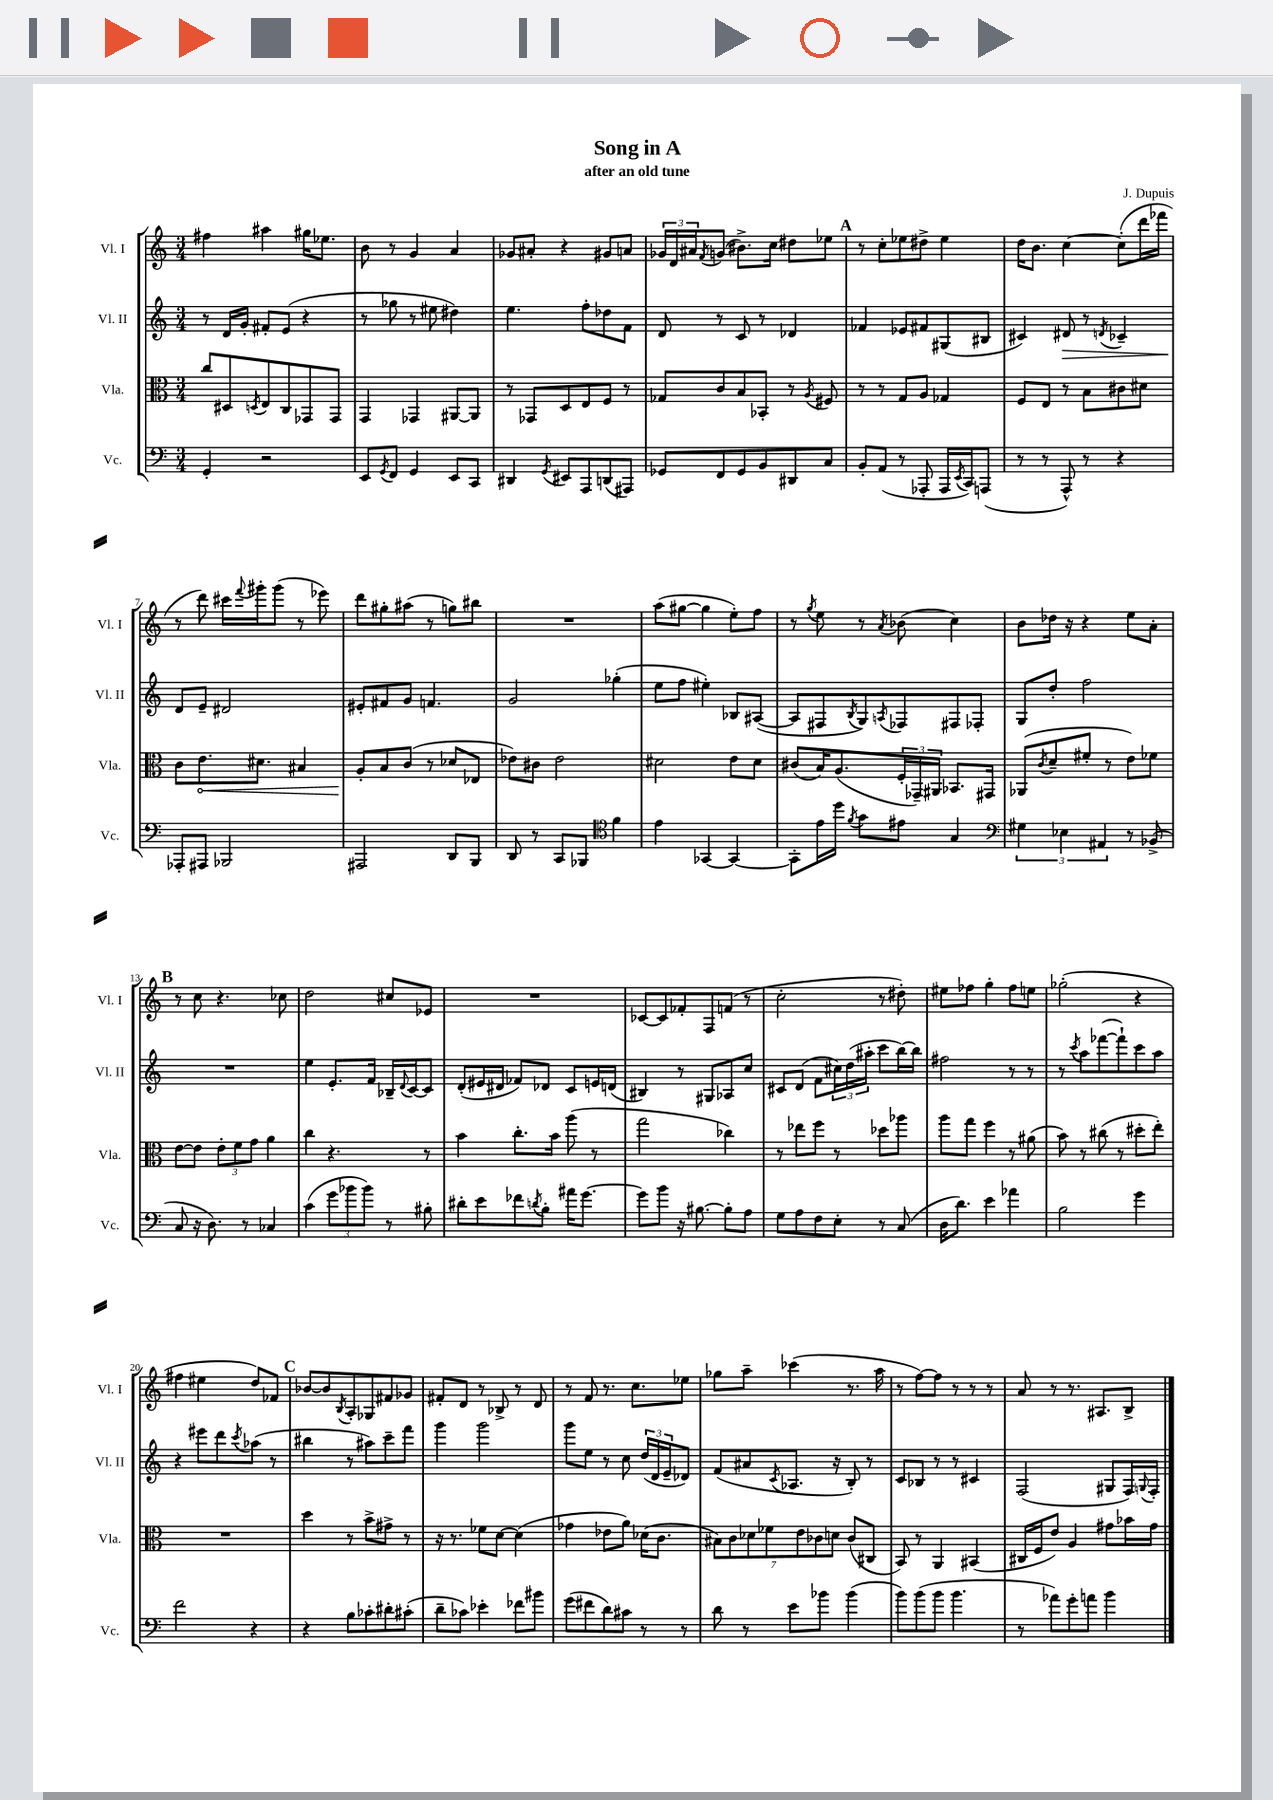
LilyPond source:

\header { title = "Song in A" composer = "J. Dupuis" subtitle = "after an old tune" }
<<
\new StaffGroup <<
\new Staff = "s0" \with { instrumentName = "Vl. I" shortInstrumentName = "Vl. I" } {
    \clef treble \key c \major \numericTimeSignature \time 3/4
    fis''4 ais''4 gis''16 ees''8. |
    b'8 r8 g'4 a'4 |
    ges'8 ais'8-. r4 gis'8 a'8 |
    \tuplet 3/2 { ges'16 d'16 ais'16 } \acciaccatura { f'8 } g'8( bis'8.->) c''16 dis''8 ees''8 |
    \mark \markup { \bold "A" } r8 c''8-. ees''8 dis''8-> ees''4 |
    d''16 b'8. c''4~ c''8-.( d'''16 fes'''16 |
    r8 d'''8) cis'''16 \appoggiatura { f'''8 } gis'''16-. gis'''8( r8 ees'''8) |
    d'''8 gis''8-. ais''8( r8 g''8) bis''8 |
    R2. |
    a''8( gis''8~ gis''4 e''8-.) f''8 |
    r8 \acciaccatura { g''8 } e''8 r8 \acciaccatura { a'8 } bes'8( c''4) |
    b'8 des''16 r16 r4 e''8 a'8-. |
    \mark \markup { \bold "B" } r8 c''8 r4. ces''8 |
    d''2 cis''8 ees'8 |
    R2. |
    ces'8~ ces'8 fes'8-. f8 f'8( r8 |
    c''2-. r8 dis''8-.) |
    eis''8 fes''8 g''4-. fes''8 e''8 |
    ges''2-.( r4 |
    fis''4 eis''4 d''8) fes'8 |
    \mark \markup { \bold "C" } bes'8~ bes'8 \acciaccatura { b8 } a8-. ges8 fis'8 ges'8 |
    fis'8-. d'8 r8 bes8-> r8 d'8 |
    r8 f'8 r8. c''8. ees''8 |
    ges''8 a''8-- ces'''4( r8. a''16 |
    r8 f''8~) f''8 r8 r8 r8 |
    a'8 r8 r8. ais8. b8-> \bar "|." |
}
\new Staff = "s1" \with { instrumentName = "Vl. II" shortInstrumentName = "Vl. II" } {
    \clef treble \key c \major \numericTimeSignature \time 3/4
    r8 d'16 g'16-. fis'8-. e'8( r4 |
    r8 ges''8 r8 eis''8 dis''4) |
    e''4. f''8-. des''8 f'8 |
    d'8 r8 c'8 r8 des'4 |
    \mark \markup { \bold "A" } fes'4 ees'8 fis'8 gis8( bis8 |
    cis'4) dis'8\> r8 \acciaccatura { d'8 } ces'4-- |
    d'8\! e'8-- dis'2 |
    eis'8-. fis'8 g'8 f'4. |
    g'2 ges''4-.( |
    e''8 f''8 eis''4-.) bes8 ais8~( |
    ais8 fis8 \acciaccatura { b8 } g8) \acciaccatura { a8 } fes8 fis8 fes8-. |
    g8 d''8-. f''2 |
    \mark \markup { \bold "B" } R2. |
    e''4 e'8.-. f'16 bes16-- \appoggiatura { d'8 } c'16~ c'8 |
    d'8-.( eis'16 dis'16 fes'8) des'8 c'8 e'16 d'16( |
    bis4) r8 gis8 aes8 c''8 |
    cis'8 d'8( f'8 \tuplet 3/2 { cis''16) d''16( ais''16-. } c'''8 b''16~) b''16 |
    fis''2 r8 r8 |
    r8 \acciaccatura { c'''8 } a''8 fes'''8~( fes'''8-!) c'''8 a''8 |
    r4 eis'''8 d'''8 \acciaccatura { c'''8 } aes''8( r8 |
    \mark \markup { \bold "C" } bis''4 r8 ais''8) c'''8-- f'''8 |
    g'''4 g'''2 |
    g'''8 e''8 r8 c''8 \tuplet 3/2 { d''16( d'16 e'16-- } des'8) |
    f'8( ais'8 \acciaccatura { c'8 } aes8. r16 b8-.) r8 |
    c'8 bes8 r8 r8 cis'4 |
    f2( gis8 f16) \appoggiatura { g8 } f16-. \bar "|." |
}
\new Staff = "s2" \with { instrumentName = "Vla." shortInstrumentName = "Vla." } {
    \clef alto \key c \major \numericTimeSignature \time 3/4
    c''8 dis8 \acciaccatura { d8 } e8 c8 ges,8 ges,8 |
    g,4 ges,4 ais,8~ ais,8 |
    r8 ges,8 d8 e8 f8 r8 |
    ges8 c'8 b8 bes,8-. r8 \acciaccatura { a8 } fis8 |
    \mark \markup { \bold "A" } r8 r8 g8 a8 ges4 |
    f8 e8 r8 b8 cis'8 dis'8 |
    c'8 \once \override Hairpin.circled-tip = ##t e'8.\< dis'8. bis4 |
    a8-.\! b8 c'8( r8 des'8 ees8 |
    ees'8) cis'8 ees'2 |
    dis'2 e'8 dis'8 |
    cis'8( b16) a8.( \tuplet 3/2 { f16-. ges,16--) ais,16 } bes,8. gis,16 |
    aes,8( \acciaccatura { c'8 } d'8-- fis'8-. r8 e'8) fes'8 |
    \mark \markup { \bold "B" } e'8~ e'8 \tuplet 3/2 { e'8-. f'8 g'8 } a'4 |
    c''4 r4. r8 |
    b'4 c''8.-. b'16 a''8( r8 |
    g''2 ces''4) |
    r8 ees''8 f''8 r8 des''8 aes''8 |
    a''8 g''8 f''4 r8 ais'8( |
    b'8) r8 cis''8( r8 dis''8-. e''8-.) |
    R2. |
    \mark \markup { \bold "C" } d''4 r8 b'8-> gis'8-> r8 |
    r16 r8. fes'8 d'8~ d'4( |
    ges'4 ees'8 a'8) des'16( c'8. |
    \tuplet 7/4 { bis8) c'8 des'8 fes'8 e'8 ces'8 d'8 } ces'8( cis8 |
    b,8) r8 a,4 bis,4( |
    cis16 f16 e'8) a4 gis'8 bes'16 gis'16 \bar "|." |
}
\new Staff = "s3" \with { instrumentName = "Vc." shortInstrumentName = "Vc." } {
    \clef bass \key c \major \numericTimeSignature \time 3/4
    g,4-. r2 |
    e,8 \acciaccatura { g,8 } f,8 g,4 e,8 c,8 |
    dis,4 \acciaccatura { g,8 } eis,8 a,,8 d,8( ais,,8) |
    ges,8 f,8 ges,8 b,8 dis,8 c8 |
    \mark \markup { \bold "A" } b,8-. a,8( r8 aes,,8-. aes,,16 \acciaccatura { e,8 } c,16) a,,8( |
    r8 r8 a,,8-^) r8 r4 |
    aes,,8-. ais,,8 bes,,2 |
    ais,,2 d,8 b,,8 |
    d,8 r8 c,8 bes,,8 \clef tenor f'4 |
    e'4 ges,4~ ges,4~ |
    ges,8-. e'16 d''16 \acciaccatura { f'8 } g'8 eis'8 g4 |
    \clef bass \tuplet 3/2 { gis4 ees4 ais,4 } r8 bes,8->( |
    \mark \markup { \bold "B" } c8 r16 d8.) r8 ces4 |
    c'4( \tuplet 3/2 { g'8 bes'8 bes'8) } r8 bis8-. |
    dis'8-. e'8 fes'8 \acciaccatura { d'8 } b8-. ais'16 g'8.~ |
    g'8 b'8 r16 bis8.~ bis8-. a8 |
    g8 a8 f8 e8-. r8 c8( |
    d16 d'8.) e'4 aes'4 |
    b2 g'4 |
    f'2 r4 |
    \mark \markup { \bold "C" } r4 b8 ces'8-. dis'8-. cis'8-.( |
    d'8-- ces'8) ees'4-. fes'8 bis'8 |
    g'8( fis'8 d'8) cis'8 r8 r8 |
    d'8 r8 e'8 bes'8 bes'4( |
    b'8) b'8( b'8 b'4. |
    r8 aes'8) g'8-. a'8 b'4 \bar "|." |
}
>>
>>
